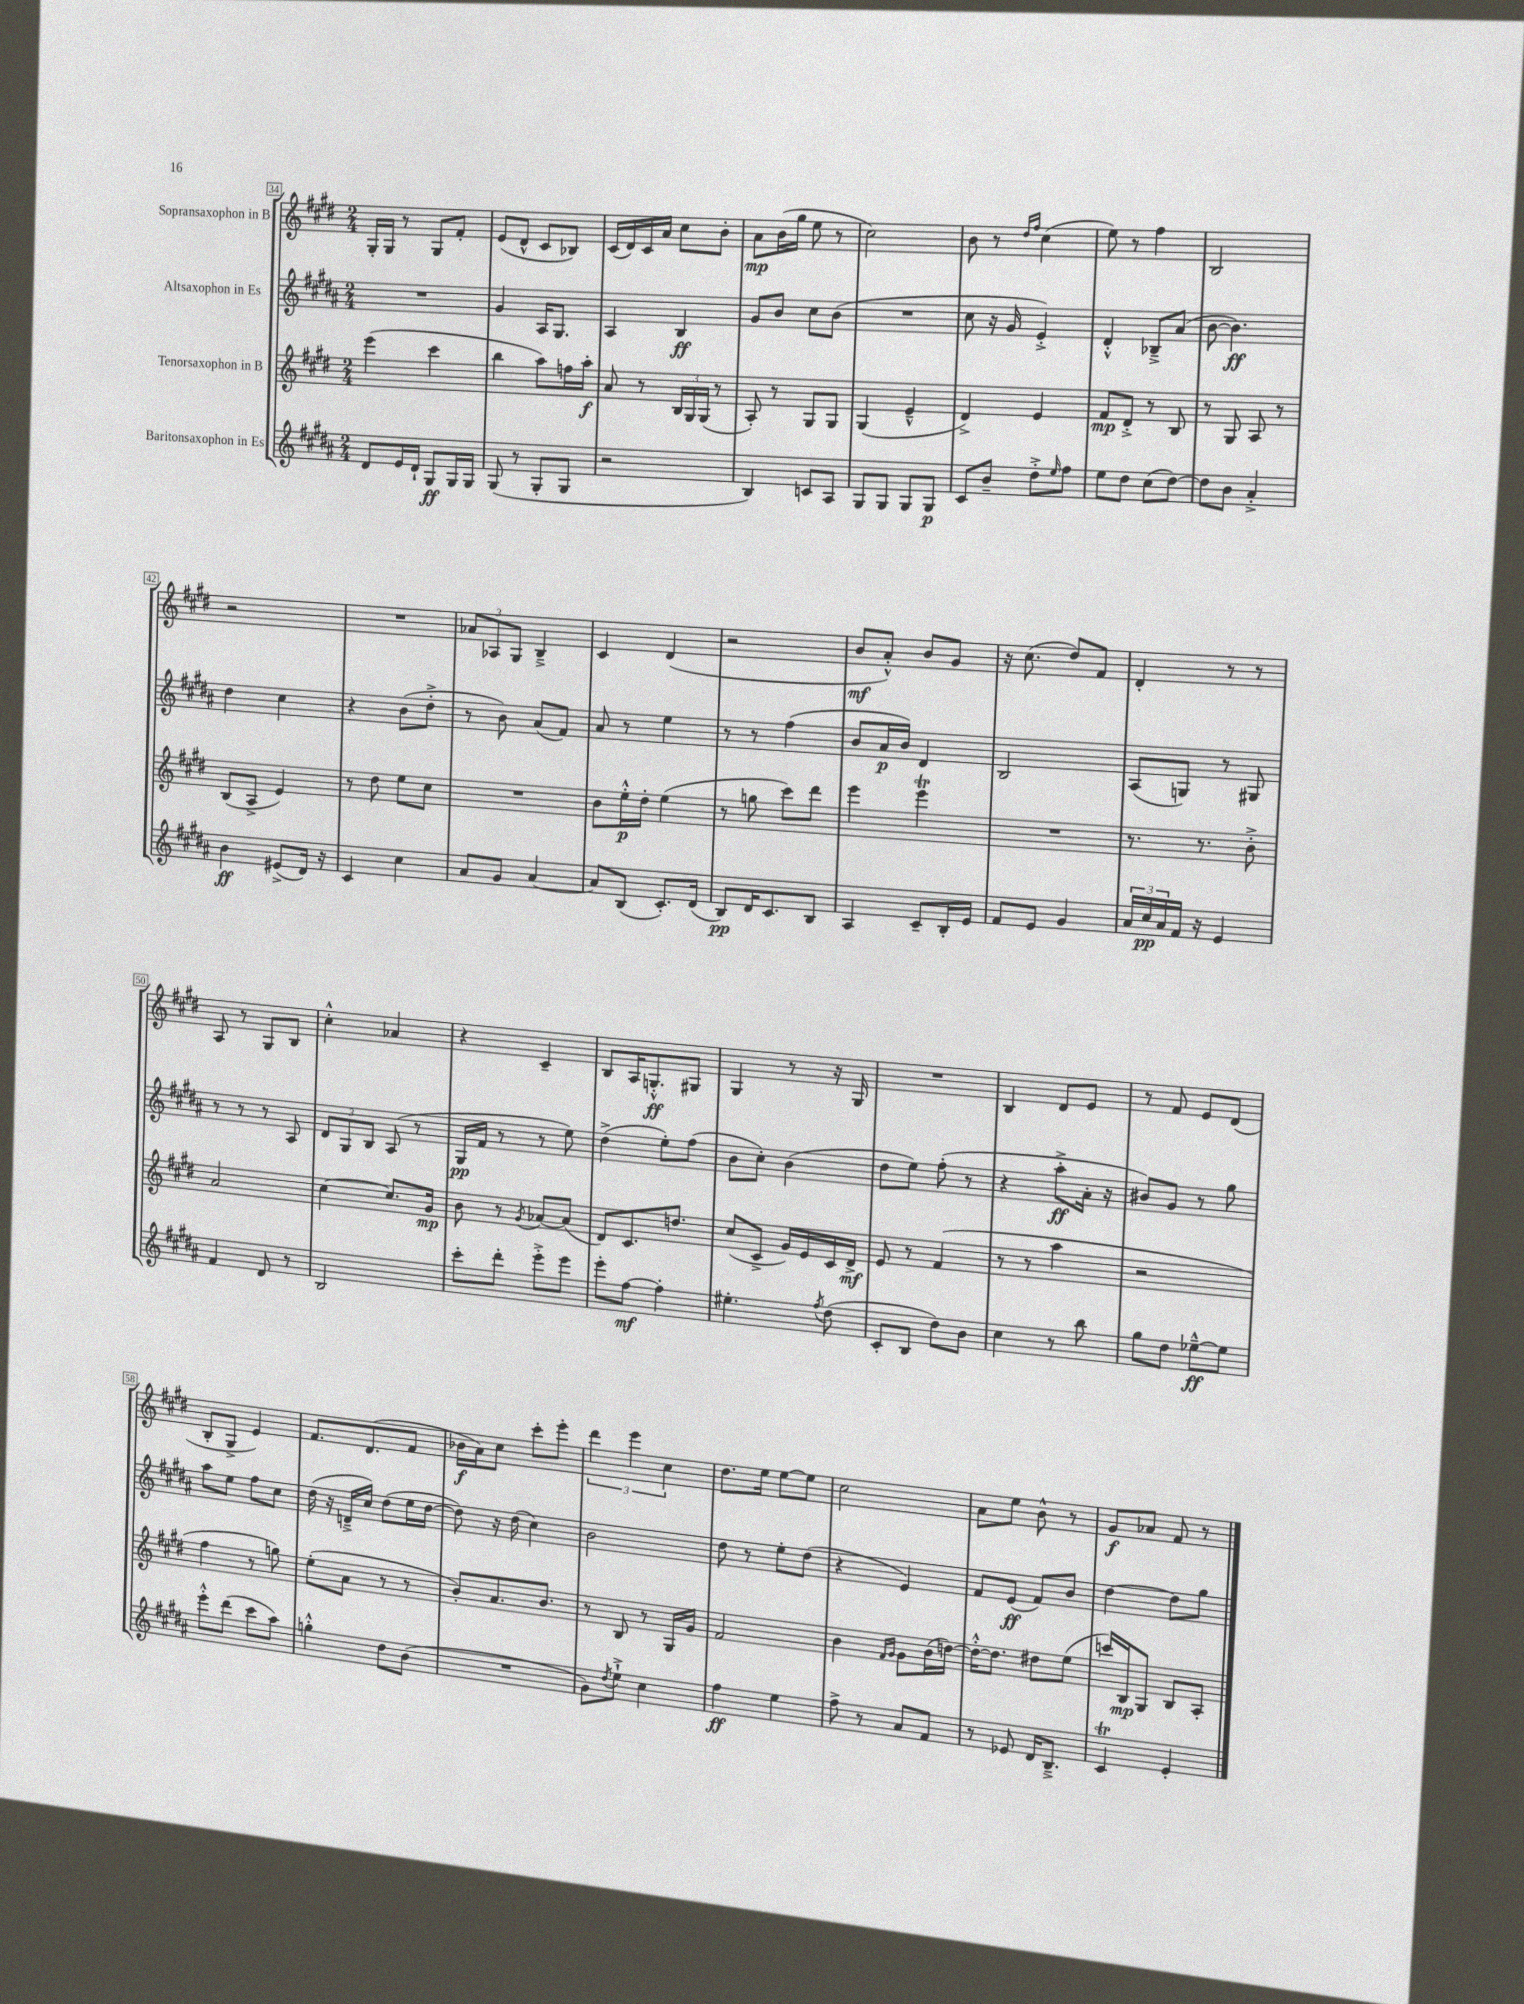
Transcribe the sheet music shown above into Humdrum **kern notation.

**kern	**kern	**kern	**kern
*staff4	*staff3	*staff2	*staff1
*clefG2	*clefG2	*clefG2	*clefG2
*k[f#c#g#d#a#]	*k[f#c#g#d#]	*k[f#c#g#d#a#]	*k[f#c#g#d#]
*M2/4	*M2/4	*M2/4	*M2/4
8d#	(4eee	2r	16G#'
.	.	.	16G#
16e	.	.	8r
16d#`	.	.	.
8G#	4ccc#	.	8G#
16G#	.	.	8f#'
16G#	.	.	.
=	=	=	=
(8G#	4bb	4g#	(8e
8r	.	.	8d#^^
8G#'	8aa)	16A#	8c#
.	.	8.G#	.
8G#	16ff	.	8B-)
.	16aa'	.	.
=	=	=	=
2r	8a	4A#	(16c#
.	.	.	16d#)
.	8r	.	16c#
.	.	.	16a
.	24B	4B	8cc#
.	24G#	.	.
.	(24G#	.	.
.	8r	.	8b'
=	=	=	=
4B)	8A')	8g#	8a
.	8r	8b	(16b
.	.	.	16gg#
8c	8G#	8cc#	8ee
8A#	8G#	(8b	8r
=	=	=	=
8G#	(4G#	2r	2cc#)
8G#	.	.	.
8G#	4e~^^	.	.
8G#	.	.	.
=	=	=	=
8c#	4d#^)	8cc#	8b
8b~	.	16r	8r
.	.	16g#	.
.	.	.	16qqdd#
.	.	.	16qqff#
8dd#'^	4e	4e'^)	(4cc#
16qqee	.	.	.
8ff#	.	.	.
=	=	=	=
8ee	8f#	4d#'^^	8ee)
8dd#	8d#'^	.	8r
(8cc#	8r	8B-~^	4ff#
[8dd#)	8B	(8a#	.
=	=	=	=
8dd#]	8r	[8b	2B
8b	8G#	4.b])	.
4a#'^	8A	.	.
.	8r	.	.
=	=	=	=
4b	(8B	4dd#	2r
.	8A^	.	.
(8e#^	4e)	4cc#	.
16d#)	.	.	.
16r	.	.	.
=	=	=	=
4c#	8r	4r	2r
.	8dd#	.	.
4cc#	8ee	(8b	.
.	8cc#	8dd#'^	.
=	=	=	=
8a#	2r	8r	12a-
.	.	.	12A-
8g#	.	8b)	.
.	.	.	12G#
[4a#	.	(8a#	4B~^
.	.	8f#)	.
=	=	=	=
8a#]	8b	8a#	4c#
(8B	16ee'^^	8r	.
.	16dd#'	.	.
8.c#')	(4ee	4ee	(4d#
(16d#	.	.	.
=	=	=	=
8B)	8r	8r	2r
16d#	8gg	8r	.
8.c#	.	.	.
.	8ccc#)	(4ff#	.
8B	8ddd#	.	.
=	=	=	=
4A#	4eee	8b	8b
.	.	16a#	8a'^^)
.	.	16b)	.
8c#~	4eee	4d#	8b
16B'	.	.	8g#
16e	.	.	.
=	=	=	=
8f#	2r	2B	16r
.	.	.	(8.cc#
8e	.	.	.
4g#	.	.	8dd#)
.	.	.	8f#
=	=	=	=
24a#	8.r	(8A#	4d#'
24cc#	.	.	.
24a#	.	.	.
16f#	.	8G)	.
16r	8.r	.	.
4e	.	8r	8r
.	8b'^	8G#	8r
=	=	=	=
4f#	2a	8r	8A
.	.	8r	8r
8d#	.	8r	8G#
8r	.	8A#	8B
=	=	=	=
2B	[4cc#	12d#	4cc#'^^
.	.	12G#	.
.	.	12B	.
.	8.cc#]	(8A#	4a-
.	.	8r	.
.	16g#	.	.
=	=	=	=
8ccc#'	8b	16G#	4r
.	.	16f#	.
8ddd#'	8r	8r	.
.	8qg#	.	.
8eee'^	[8a-	8r	4c#~
8eee	(8a-]	8ee)	.
=	=	=	=
8eee'	8d#)	(4dd#^	8B
[8ff#	8.c#	.	16A
.	.	.	8.G'^^
4ff#']	.	8ee')	.
.	8.dd	.	.
.	.	(8ff#	8G#
=	=	=	=
4.ee#'	(8cc#	8b	4G#
.	8c#^	8cc#')	.
.	16g#)	(4b	8r
.	16e	.	.
8qff#	.	.	.
(8dd#	16c#	.	16r
.	16d#^	.	16G#
=	=	=	=
8c#'	8e	8dd#	2r
8B	8r	8ee)	.
8dd#)	(4f#	(8ff#'	.
8b	.	8r	.
=	=	=	=
4cc#	8r	4r	4B
.	8r	.	.
8r	4aa	8aa#'^	8d#
8bb	.	16a#'	8e
.	.	16r	.
=	=	=	=
8gg#	2r	8b#)	8r
8dd#	.	8g#	8f#
[8ee-~^^	.	8r	8e
8ee-]	.	8gg#	(8d#
=	=	=	=
8eee'^^	4ff#	8aa#	8B'
(8ddd#	.	8ee	8G#^
8ccc#	8r	8ff#	4e)
8aa#)	8gg)	8cc#	.
=	=	=	=
4gg'^^	(8ee'	(16dd#	8.f#
.	.	16r	.
.	8a	16d~^	.
.	.	16cc#)	(8.d#
8dd#	8r	(8dd#	.
(8b	8r	16ee	8f#
.	.	[16dd#	.
=	=	=	=
2r	8b')	8dd#])	16b-
.	.	.	16a)
.	8.a	16r	8cc#
.	.	(16dd#	.
.	.	4cc#)	8ccc#'
.	8.b	.	.
.	.	.	8eee'
=	=	=	=
8g#)	8r	2b	6ddd#
8qdd#	.	.	.
8ee`^	8B	.	.
.	.	.	6eee
4cc#	8r	.	.
.	.	.	6cc#
.	16G#	.	.
.	16g#	.	.
=	=	=	=
4ff#	2f#	8dd#	8.dd#
.	.	8r	.
.	.	.	16ee
4ee	.	8ee'	[8ee
.	.	(8dd#	8ee]
=	=	=	=
8ff#^	4b	4r	2cc#
8r	.	.	.
.	16qqf#	.	.
.	16qqg#	.	.
8a#	8g#	4e)	.
8f#	(16b	.	.
.	[16dd)	.	.
=	=	=	=
8r	16dd'^^_	8f#	8a
.	8.dd]	.	.
8e-	.	(8e	8ee
16d#	8dd#	8f#)	8b^^
8.B~^	.	.	.
.	(8ee	8b	8r
=	=	=	=
4c#	16ccc)	[4dd#	8g#
.	16B	.	.
.	8G#	.	8a-
4e'	8B	8dd#]	8f#
.	8A'	8gg#	8r
==	==	==	==
*-	*-	*-	*-
